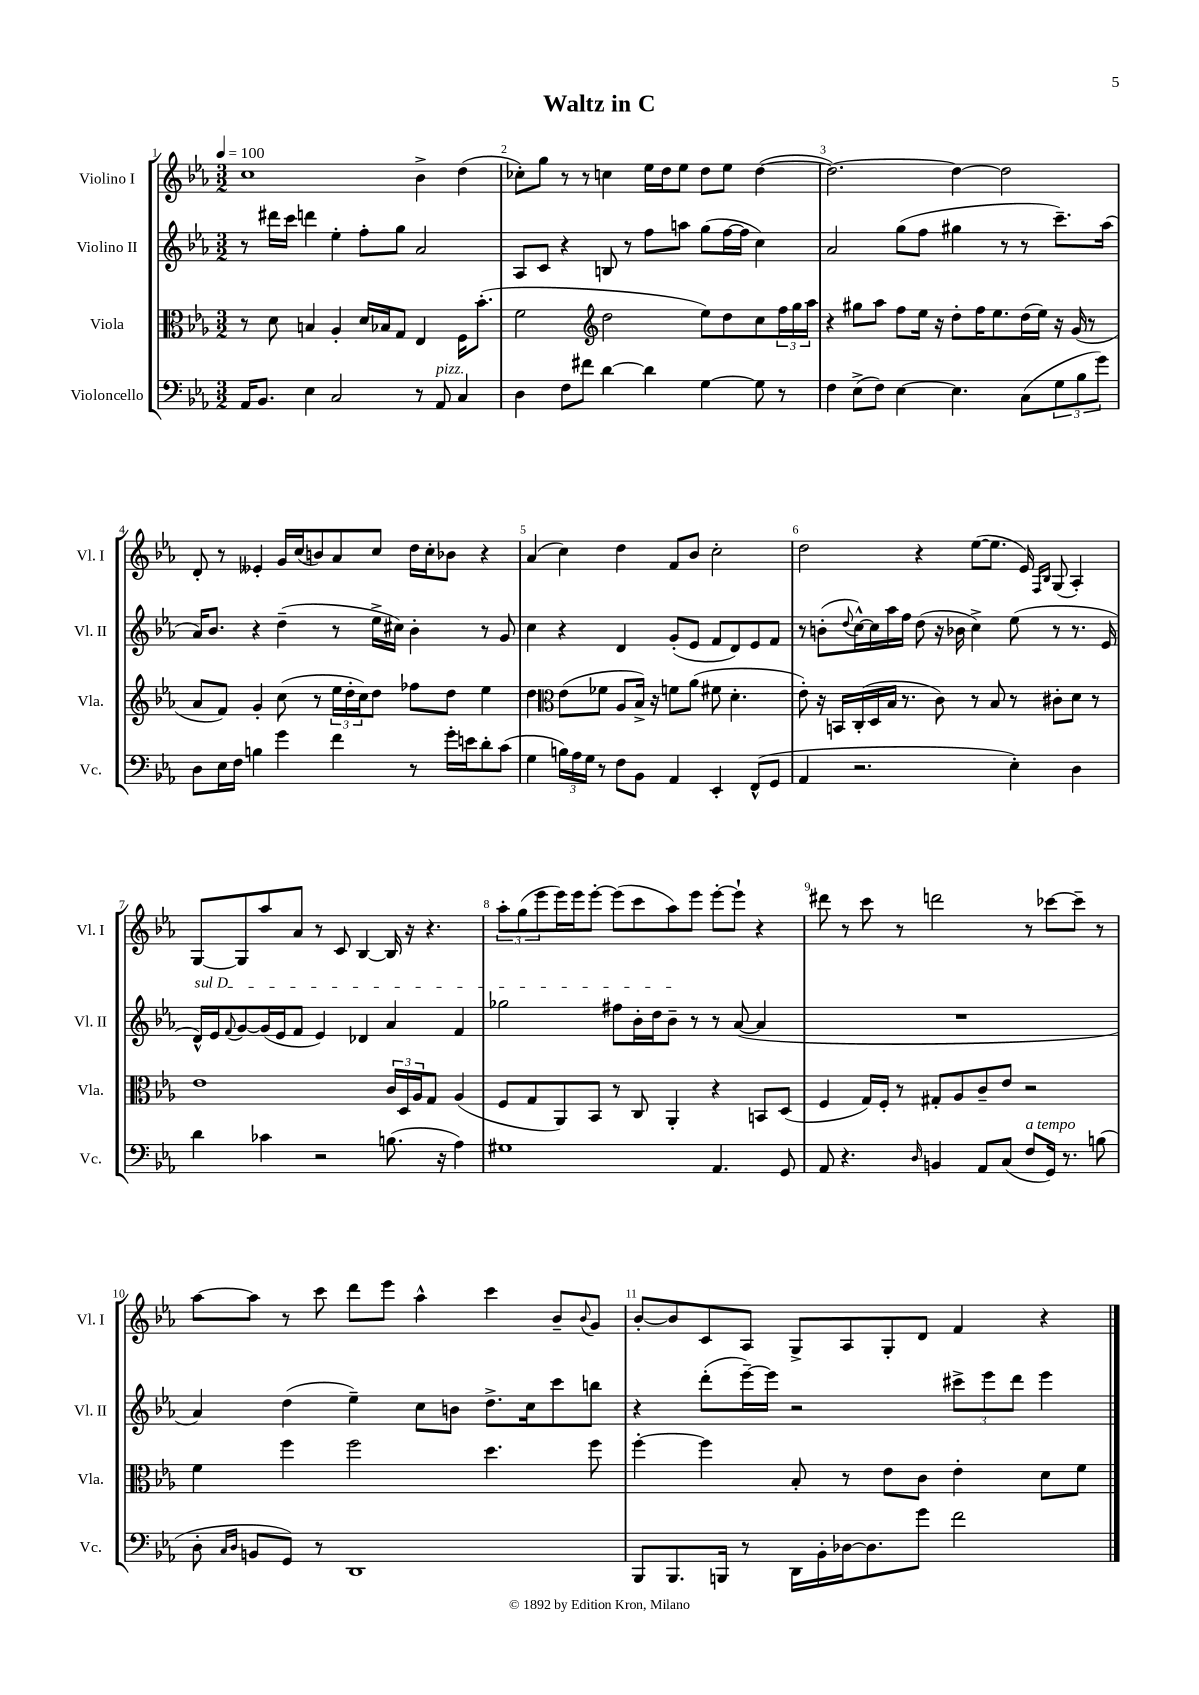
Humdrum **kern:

**kern	**kern	**kern	**kern
*staff4	*staff3	*staff2	*staff1
*clefF4	*clefC3	*clefG2	*clefG2
*k[b-e-a-]	*k[b-e-a-]	*k[b-e-a-]	*k[b-e-a-]
*M3/2	*M3/2	*M3/2	*M3/2
*MM100	*MM100	*MM100	*MM100
16AA-/LK	8r	8r	1cc
8.BB-/J	.	.	.
.	8d\	16ddd#\LL	.
.	.	16ccc\JJ	.
4E-\	4B/	4ddd\	.
2C/	4A-'/	4ee-'\	.
.	16d/LL	8ff'\L	.
.	16B-/J	.	.
.	8G/J	8gg\J	.
8r	4E-/	2a-/	4b-^\
8AA-/	.	.	.
4C/	16F\LK	.	(4dd\
.	(8.b-'\J	.	.
=	=	=	=
4D\	2f\	8A-/L	8cc-'\L)
.	.	8c/J	8gg\J
8F\L	.	4r	8r
8f#\J	.	.	8r
*	*clefG2	*	*
[4d\	2dd\	8B/	4cc\
.	.	8r	.
4d\]	.	8ff\L	16ee-\LL
.	.	.	16dd\J
.	.	8aa\J	8ee-\J
[4G\	8ee-\L)	(8gg\L	8dd\L
.	8dd\	[16ff\L	8ee-\J
.	.	16ff\]JJ	.
8G\]	8cc\	4cc\)	([4dd\
8r	24ff\L	.	.
.	24gg\	.	.
.	24aa-\JJ	.	.
=	=	=	=
4F\	4r	2a-/	2.dd\_)
(8E-^\L	8gg#\L	.	.
8F\J)	8aa-\J	.	.
[4E-\	8ff\L	(8gg\L	.
.	16ee-\Jk	8ff\J	.
.	16r	.	.
4.E-\]	8dd'\L	4gg#\	4dd\_
.	16ff\K	.	.
.	8.ee-\	.	.
.	.	8r	2dd\]
(8C\L	(16dd\L	8r	.
.	16ee-\JJ)	.	.
12G\	16r	8.ccc~\L)	.
.	(16g/	.	.
12B-\	.	.	.
.	8r	.	.
12g\J)	.	.	.
.	.	(16aa-\Jk	.
=	=	=	=
8D\L	8a-/L	16a-/LK)	8d'/
.	.	8.b-/J	.
16E-\L	8f/J)	.	8r
16F\JJ	.	.	.
4B\	4g'/	4r	4e--'/
4g\	(8cc\	(4dd~\	16g/LL
.	.	.	(16cc/J
.	8r	.	8b/)
4f\	24ee-\LL	8r	8a-/
.	24dd'\	.	.
.	24cc\J)	.	.
.	8dd\J	16ee-^\LL	8cc/J
.	.	16cc#\JJ)	.
8r	8ff-\L	4b-'\	16dd\LL
.	.	.	16cc'\J
16g'\LL	8dd\J	.	8b-\J
16e\J	.	.	.
8d'\	4ee-\	8r	4r
(8c\J	.	8g/	.
=	=	=	=
4G\	4dd\	4cc\	(4a-/
*	*clefC3	*	*
24B\LL)	(8e-\L	4r	4cc\)
24A-\	.	.	.
24G\JJ	.	.	.
8r	8f-\J	.	.
8F\L	8A-/L	4d/	4dd\
8BB-\J	16B-^/Jk)	.	.
.	16r	.	.
4AA-/	8f\L	(8g'/L	8f/L
.	(8a-\J	8e-/J	8b-/J
4EE-'/	8f#\	8f/L	2cc'\
.	4.d'\	8d/)	.
(8FF^^/L	.	8e-/	.
8GG/J	.	8f/J	.
=	=	=	=
4AA-/	8e-'\)	8r	2dd\
.	16r	(8b'\L	.
.	16BB/LL	.	.
.	.	8qqdd/	.
2.r	(16C'/	[16cc^^\L)	.
.	16D/	16cc\]	.
.	16B-/JJ	16aa-\	.
.	8.r	16ff\JJ	.
.	.	(8dd\	4r
.	8c\)	16r	.
.	.	16b-\	.
.	8r	4cc^\)	([8ee-\L
.	8B-/	.	8.ee-\]J
4E-'\)	8r	(8ee-\	.
.	.	.	16e-/)
.	.	.	16qqF/LL
.	.	.	16qqB-/JJ
.	8c#'\L	8r	(8G/
4D\	8d\J	8.r	4A-'/)
.	8r	.	.
.	.	16e-/	.
=	=	=	=
4d\	1e-	16d^^/LL)	[8G/L
.	.	16e-/J	.
.	.	8qqf/	.
.	.	[8g/	8G/]
4c-\	.	(16g/]L	8aa-/
.	.	16e-/J	.
.	.	8f/J	8a-/J
2r	.	4e-/)	8r
.	.	.	8c/
.	.	4d-/	[4B-/
(8.B\	24c/LL	4a-/	16B-/]
.	24D/	.	.
.	.	.	16r
.	24A-/J	.	.
.	8G/J	.	4.r
16r	.	.	.
4A-\)	(4A-/	4f/	.
=	=	=	=
1G#	8F/L	2gg-\	12aa-'\L
.	.	.	(12gg\
.	8G/	.	.
.	.	.	12eee-\
.	8AA-/)	.	16eee-\L)
.	.	.	16eee-\J
.	8BB-/J	.	[8eee-'\J
.	8r	8ff#\L	(8eee-\]L
.	8C/	16b-'\L	8ccc\
.	.	16dd\J	.
.	4AA-'/	8b-~\J	8aa-\)
.	.	8r	8eee-\J
4.AA-/	4r	8r	[8eee-'\L
.	.	([8a-/	8eee-`\]J
.	8BB/L	4a-/]	4r
8GG/	(8D/J	.	.
=	=	=	=
8AA-/	4F/	1.r	8ddd#\
4.r	.	.	8r
.	16G/LL)	.	8ccc\
.	16F'/JJ	.	.
.	8r	.	8r
16qqD/	.	.	.
4BB/	8G#'/L	.	2ddd\
.	8A-/	.	.
8AA-/L	8c~/	.	.
(8C/J	8e-/J	.	.
8F/L	2r	.	8r
16GG/Jk)	.	.	[8ccc-\L
8.r	.	.	.
.	.	.	8ccc-~\]J
(8B\	.	.	8r
=	=	=	=
8D'\	4f\	4a-/)	[8aa-\L
16qqC/LL	.	.	.
16qqD/JJ	.	.	.
8BB/L	.	.	8aa-\]J
8GG/J)	4ff\	(4dd\	8r
8r	.	.	8ccc\
1DD	2ff\	4ee-~\)	8ddd\L
.	.	.	8eee-\J
.	.	8cc\L	4aa-^^\
.	.	8b\J	.
.	4.dd\	8.dd^\L	4ccc\
.	.	16cc\k	.
.	.	8ccc\	8b-~/L
.	.	.	8qqb-/
.	8ff\	8bb\J	8g/J
=	=	=	=
8BBB-/L	[4ff'\	4r	[8b-'/L
8.BBB-/	.	.	8b-/]
.	4ff\]	(8ddd'\L	8c/
16BBB/Jk	.	.	.
8r	.	[16eee-~\L)	8A-/J
.	.	16eee-\]JJ	.
16DD\LL	8B-'/	2r	8G^/L
16BB-'\	.	.	.
[16D-\J	8r	.	8A-/
8.D-\]	.	.	.
.	8e-\L	.	8G'/
8g\J	8c\J	.	8d/J
2f\	4e-'\	12ccc#^\L	4f/
.	.	12eee-\	.
.	.	12ddd\J	.
.	8d\L	4eee-\	4r
.	8f\J	.	.
==	==	==	==
*-	*-	*-	*-
